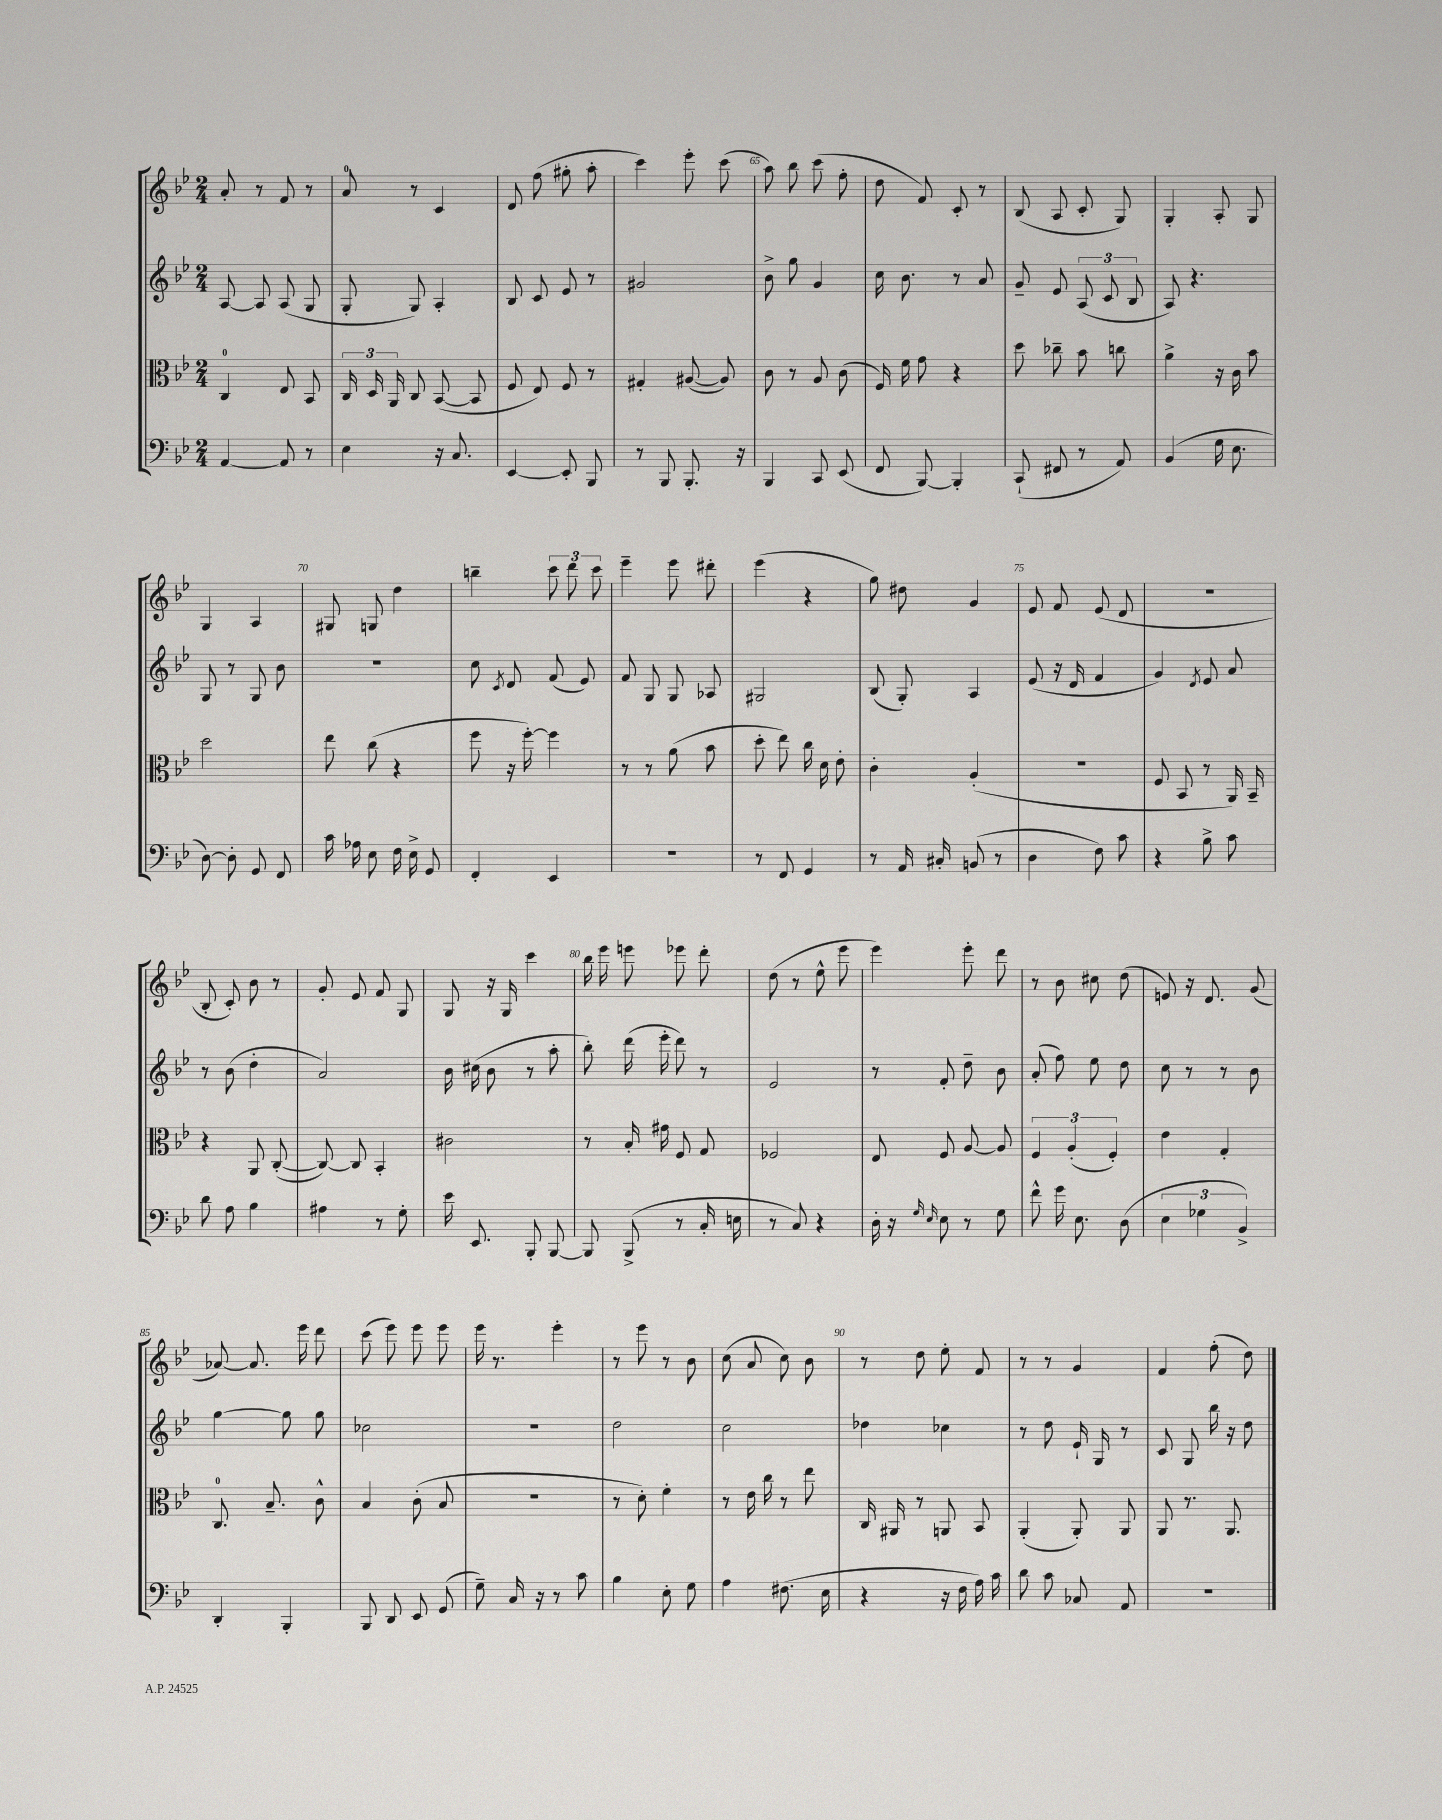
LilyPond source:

<<
\new StaffGroup <<
\new Staff = "s0" {
    \clef treble \key bes \major \numericTimeSignature \time 2/4
    \autoBeamOff a'8-. r8 f'8 r8 |
    a'8-0 r8 c'4 |
    d'8 f''8( gis''8-. a''8-. |
    c'''4) ees'''8-. c'''8( |
    a''8) bes''8 c'''8( f''8-. |
    d''8 f'8) c'8-. r8 |
    bes8( a8 c'8-. g8) |
    g4-. a8-. g8 |
    g4 a4 |
    gis8 g8 d''4 |
    b''4-- \tuplet 3/2 { c'''8 d'''8 c'''8 } |
    ees'''4-- ees'''8 dis'''8-. |
    ees'''4( r4 |
    g''8) dis''8 g'4 |
    ees'8 f'8 ees'8( d'8 |
    r2 |
    bes8-. c'8-.) bes'8 r8 |
    g'8-. ees'8 f'8 g8 |
    g8 r16 g16 c'''4 |
    bes''16 ees'''16 e'''8 ees'''8 d'''8-. |
    d''8( r8 ees''8-^ ees'''8 |
    ees'''4) ees'''8-. d'''8 |
    r8 bes'8 cis''8 d''8( |
    e'8) r16 d'8. g'8( |
    aes'8~) aes'8. ees'''16 d'''8 |
    c'''8( ees'''8) ees'''8 ees'''8 |
    ees'''16 r8. ees'''4-. |
    r8 ees'''8 r8 bes'8 |
    c''8( a'8 c''8) bes'8 |
    r8 d''8 ees''8-. f'8 |
    r8 r8 g'4 |
    f'4 f''8-.( d''8) \bar "|." |
}
\new Staff = "s1" {
    \clef treble \key bes \major \numericTimeSignature \time 2/4
    \autoBeamOff a8~ a8 a8( g8 |
    g8-. g8) a4-. |
    bes8 c'8 ees'8 r8 |
    gis'2 |
    bes'8-> g''8 g'4 |
    c''16 bes'8. r8 a'8 |
    g'8-- ees'8 \tuplet 3/2 { a8( c'8 bes8 } |
    a8) r4. |
    g8 r8 g8 bes'8 |
    r2 |
    c''8 \acciaccatura { c'8 } d'8 f'8( ees'8) |
    f'8 g8 g8 aes8 |
    gis2 |
    bes8( g8-.) a4 |
    ees'8( r16 d'16 f'4 |
    g'4) \acciaccatura { d'8 } ees'8 a'8 |
    r8 bes'8( d''4-. |
    a'2) |
    bes'16 cis''16( bes'8 r8 a''8-. |
    bes''8-.) d'''16( ees'''16-. d'''8) r8 |
    ees'2 |
    r8 f'8-. d''8-- bes'8 |
    a'8-.( f''8) ees''8 d''8 |
    c''8 r8 r8 bes'8 |
    g''4~ g''8 g''8 |
    ces''2 |
    R2 |
    d''2 |
    c''2 |
    des''4 ces''4 |
    r8 d''8 ees'16-! g16 r8 |
    c'8 g8 bes''16 r16 d''8 \bar "|." |
}
\new Staff = "s2" {
    \clef alto \key bes \major \numericTimeSignature \time 2/4
    \autoBeamOff c4-0 ees8 bes,8 |
    \tuplet 3/2 { c16 d16 a,16 } c8 bes,8~( bes,8 |
    f8 ees8) f8 r8 |
    gis4-. ais8~( ais8) |
    c'8 r8 a8 c'8( |
    f16) f'16 g'8 r4 |
    d''8 ces''8-- bes'8 c''8 |
    a'4-> r16 c'16 bes'8 |
    d''2 |
    ees''8 c''8( r4 |
    f''8 r16 f''16~-.) f''4 |
    r8 r8 a'8( bes'8 |
    d''8-. ees''8) c''16 d'16 ees'8-. |
    c'4-. a4-.( |
    R2 |
    f8 bes,8 r8 a,16) bes,16-- |
    r4 a,8 c8~-.( |
    c8~) c8 bes,4-. |
    cis'2 |
    r8 bes16-. gis'16 f8 g8 |
    fes2 |
    ees8 f8 a8~ a8 |
    \tuplet 3/2 { f4 a4-.( f4-.) } |
    ees'4 g4-. |
    c8.-0 bes8.-- c'8-^ |
    bes4 c'8-.( bes8 |
    R2 |
    r8 d'8-.) f'4-. |
    r8 ees'16 c''16 r8 ees''8 |
    c16 ais,16 r8 a,8 bes,8 |
    a,4-.( a,8-.) a,8 |
    a,8 r8. a,8. \bar "|." |
}
\new Staff = "s3" {
    \clef bass \key bes \major \numericTimeSignature \time 2/4
    \autoBeamOff a,4~ a,8 r8 |
    ees4 r16 c8. |
    ees,4~ ees,8-. bes,,8 |
    r8 bes,,8 bes,,8.-. r16 |
    bes,,4 c,8 ees,8( |
    f,8 bes,,8~) bes,,4-. |
    c,8-!( fis,8 r8 a,8) |
    bes,4( g16 ees8. |
    d8~) d8-. g,8 f,8 |
    c'16 aes16 ees8 f16 ees16-> g,8 |
    f,4-. ees,4 |
    R2 |
    r8 f,8 g,4 |
    r8 a,16 cis16-. b,8( r8 |
    d4 f8) c'8 |
    r4 bes8-> c'8 |
    d'8 a8 bes4 |
    ais4 r8 g8-. |
    ees'16 ees,8. bes,,8-. bes,,8~ |
    bes,,8 bes,,8->( r8 c16-. e16 |
    r8 c8) r4 |
    d16-. r16 \grace { g16 ees16 } ees8 r8 g8 |
    f'8-^ g'16 ees8. d8( |
    \tuplet 3/2 { ees4 ges4 bes,4->) } |
    d,4-. bes,,4-. |
    bes,,8 d,8 ees,8 g,8( |
    g8--) c16 r16 r8 c'8 |
    bes4 ees8-. g8 |
    a4 fis8.( ees16 |
    r4 r16 f16 a16) c'16 |
    d'8 c'8 ces8 a,8 |
    R2 \bar "|." |
}
>>
>>
\layout { \context { \Score currentBarNumber = #61 \override BarNumber.break-visibility = ##(#f #t #t) barNumberVisibility = #(every-nth-bar-number-visible 5) } }
